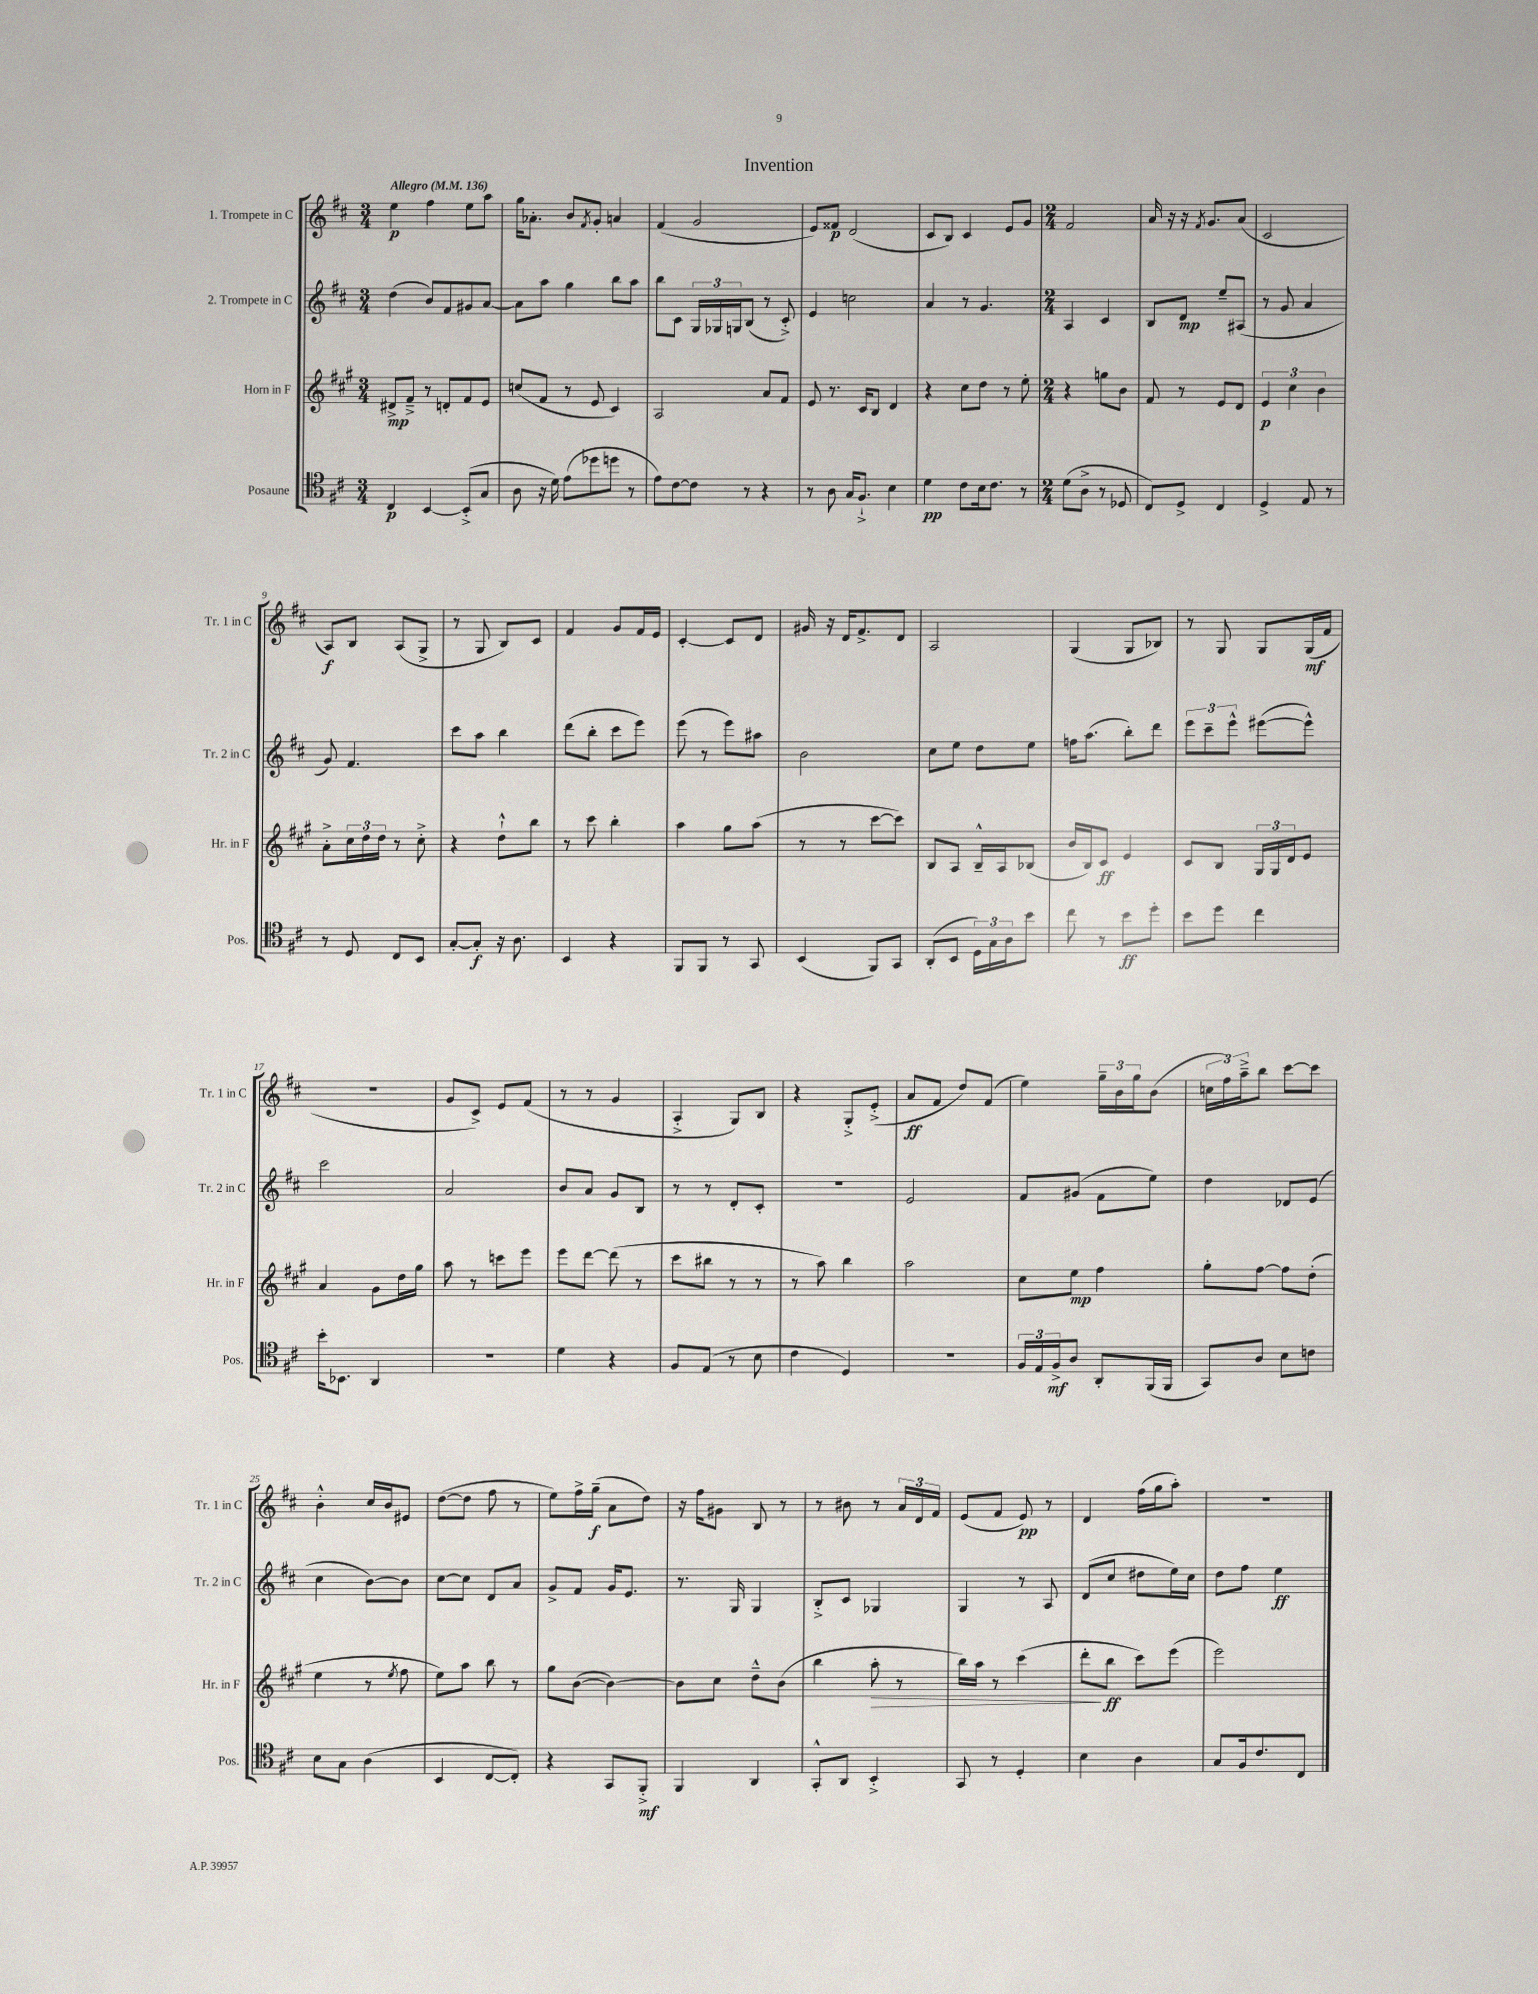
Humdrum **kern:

**kern	**dynam	**kern	**dynam	**kern	**dynam	**kern	**dynam
*part4	*part4	*part3	*part3	*part2	*part2	*part1	*part1
*staff4	*staff4	*staff3	*staff3	*staff2	*staff2	*staff1	*staff1
*I"Posaune	*	*I"Horn in F	*	*I"2. Trompete in C	*	*I"1. Trompete in C	*
*I'Pos.	*	*I'Hr. in F	*	*I'Tr. 2 in C	*	*I'Tr. 1 in C	*
*clefC4	*	*clefG2	*	*clefG2	*	*clefG2	*
*k[f#c#]	*	*k[f#c#g#]	*	*k[f#c#]	*	*k[f#c#]	*
*M3/4	*	*M3/4	*	*M3/4	*	*M3/4	*
*MM136	*	*MM136	*	*MM136	*	*MM136	*
=1	=1	=1	=1	=1	=1	=1	=1
!	!	!	!	!	!	!LO:TX:a:B:t=Allegro	!
4C#/	p	8d#X^/L	mp	(4dd\	.	4ee\	p
.	.	8f#~^/J	.	.	.	.	.
[4BB/	.	8r	.	8b/L)	.	4ff#\	.
.	.	8dn'/L	.	8f#/	.	.	.
(8BB'^/L]	.	8f#/	.	8g#X/	.	8ee\L	.
8G/J	.	8e/J	.	[8a/J	.	8aa\J	.
=2	=2	=2	=2	=2	=2	=2	=2
8A\	.	(8ccn/L	.	8a\L]	.	16gg\KL	.
.	.	.	.	.	.	8.a-X'\J	.
16r	.	8f#/J	.	8aa\J	.	.	.
16d\)	.	.	.	.	.	.	.
(8e\L	.	8r	.	4gg\	.	8b/L	.
.	.	.	.	.	.	8qf#/	.
8dd-X\	.	8e/	.	.	.	8g'/J	.
8ddn\J	.	4c#/)	.	8bb\L	.	4an/	.
8r	.	.	.	8aa\J	.	.	.
=3	=3	=3	=3	=3	=3	=3	=3
8e\L)	.	2A/	.	8bb\L	.	(4f#/	.
[8c#\	.	.	.	8c#\J	.	.	.
8c#\J]	.	.	.	24G/LL	.	2g/	.
.	.	.	.	24G-X/	.	.	.
.	.	.	.	24Gn/J	.	.	.
8r	.	.	.	(8B/J	.	.	.
4r	.	8a/L	.	8r	.	.	.
.	.	8f#/J	.	8c#'^/)	.	.	.
=4	=4	=4	=4	=4	=4	=4	=4
8r	.	8e/	.	4e/	.	8e/L)	.
8A\	.	8.r	.	.	.	8f##X/J	p
16G/KL	.	.	.	2ccn\	.	(2d/	.
8.F#`^/J	.	16c#/KL	.	.	.	.	.
.	.	8B/J	.	.	.	.	.
4B\	.	4d/	.	.	.	.	.
=5	=5	=5	=5	=5	=5	=5	=5
4d\	pp	4r	.	4a/	.	8c#/L	.
.	.	.	.	.	.	8B/J)	.
8c#\L	.	8cc#\L	.	8r	.	4c#/	.
16B\k	.	8dd\J	.	4.g/	.	.	.
8.c#\J	.	.	.	.	.	.	.
.	.	8r	.	.	.	8e/L	.
8r	.	8ee'\	.	.	.	8g/J	.
=6	=6	=6	=6	=6	=6	=6	=6
*M2/4	*	*M2/4	*	*M2/4	*	*M2/4	*
(8d\L	.	4r	.	4A/	.	2f#/	.
8A^\J	.	.	.	.	.	.	.
8r	.	8ggn\L	.	4c#/	.	.	.
8D-X/	.	8b\J	.	.	.	.	.
=7	=7	=7	=7	=7	=7	=7	=7
8C#/L)	.	8f#/	.	8B/L	.	16a/	.
.	.	.	.	.	.	16r	.
8D^/J	.	8r	.	8d/J	mp	16r	.
.	.	.	.	.	.	8qf#/	.
.	.	.	.	.	.	8.g/L	.
4C#/	.	8e/L	.	8ee~/L	.	.	.
.	.	8d/J	.	(8A#X/J	.	(8a/J	.
=8	=8	=8	=8	=8	=8	=8	=8
4D^/	.	6e/	p	8r	.	2c#/	.
.	.	.	.	8g/	.	.	.
.	.	6cc#\	.	.	.	.	.
8E/	.	.	.	4a/	.	.	.
.	.	6b\	.	.	.	.	.
8r	.	.	.	.	.	.	.
!!LO:LB:g=z
=9	=9	=9	=9	=9	=9	=9	=9
8r	.	8a'^\L	.	8g/)	.	8A/L)	f
8D/	.	24cc#\L	.	4.f#/	.	8B/J	.
.	.	24dd\	.	.	.	.	.
.	.	24dd\JJ	.	.	.	.	.
8C#/L	.	8r	.	.	.	(8A/L	.
8BB/J	.	8cc#'^\	.	.	.	8G^/J	.
=10	=10	=10	=10	=10	=10	=10	=10
[8G'/L	.	4r	.	8ccc#\L	.	8r	.
8G'/J]	f	.	.	8aa\J	.	8G/	.
16r	.	8dd`^^\L	.	4bb\	.	8B/L)	.
8.A\	.	.	.	.	.	.	.
.	.	8bb\J	.	.	.	8c#/J	.
=11	=11	=11	=11	=11	=11	=11	=11
4BB/	.	8r	.	(8ddd\L	.	4f#/	.
.	.	8ccc#\	.	8bb'\J	.	.	.
4r	.	4bb'\	.	8ccc#\L	.	8g/L	.
.	.	.	.	8eee\J)	.	16f#/L	.
.	.	.	.	.	.	16e/JJ	.
=12	=12	=12	=12	=12	=12	=12	=12
8FF#/L	.	4aa\	.	(8eee\	.	[4c#'/	.
8FF#/J	.	.	.	8r	.	.	.
8r	.	8gg#\L	.	8eee\L)	.	8c#/L]	.
8GG/	.	(8aa\J	.	8aa#X\J	.	8d/J	.
=13	=13	=13	=13	=13	=13	=13	=13
(4BB/	.	8r	.	2b\	.	16g#X/	.
.	.	.	.	.	.	16r	.
.	.	8r	.	.	.	16d/KL	.
.	.	.	.	.	.	8.f#^/	.
8FF#/L)	.	[8ccc#\L	.	.	.	.	.
8GG/J	.	8ccc#\J])	.	.	.	8d/J	.
=14	=14	=14	=14	=14	=14	=14	=14
(8AA'/L	.	8B/L	.	8cc#\L	.	2A/	.
8BB/J	.	8A/J	.	8ee\J	.	.	.
24D\LL)	.	16B~^^/LL	.	8dd\L	.	.	.
24G\	.	.	.	.	.	.	.
.	.	16A/J	.	.	.	.	.
24A\J	.	.	.	.	.	.	.
8b\J	.	(8B-X/J	.	8ee\J	.	.	.
=15	=15	=15	=15	=15	=15	=15	=15
8cc#\	.	16b/LL	.	16ffn\KL	.	(4G/	.
.	.	16B/J)	.	(8.aa\J	.	.	.
8r	.	8c#/J	ff	.	.	.	.
8b\L	ff	4e/	.	8bb'\L)	.	8G/L	.
8dd'\J	.	.	.	8ddd\J	.	8B-X/J)	.
=16	=16	=16	=16	=16	=16	=16	=16
8b\L	.	8c#/L	.	12eee\L	.	8r	.
.	.	.	.	12ccc#~\	.	.	.
8dd\J	.	8B/J	.	.	.	8G/	.
.	.	.	.	12eee^^\J	.	.	.
4cc#\	.	24G#/LL	.	([8eee#X\L	.	8G/L	.
.	.	24G#/	.	.	.	.	.
.	.	24d/J	.	.	.	.	.
.	.	8e/J	.	8eee#^^\J])	.	(16G/L	mf
.	.	.	.	.	.	16f#/JJ	.
!!LO:LB:g=z
=17	=17	=17	=17	=17	=17	=17	=17
16b'\KL	.	4a/	.	2ccc#\	.	2r	.
8.BB-X\J	.	.	.	.	.	.	.
4AA/	.	8g#\L	.	.	.	.	.
.	.	16dd\L	.	.	.	.	.
.	.	16gg#\JJ	.	.	.	.	.
=18	=18	=18	=18	=18	=18	=18	=18
2r	.	8aa\	.	2a/	.	8g/L	.
.	.	8r	.	.	.	8c#^/J)	.
.	.	8cccn\L	.	.	.	8e/L	.
.	.	8eee\J	.	.	.	(8f#/J	.
=19	=19	=19	=19	=19	=19	=19	=19
4d\	.	8eee\L	.	8b/L	.	8r	.
.	.	[8ddd\J	.	8a/J	.	8r	.
4r	.	(8ddd\]	.	8g/L	.	4g/	.
.	.	8r	.	8B/J	.	.	.
=20	=20	=20	=20	=20	=20	=20	=20
8F#/L	.	8ccc#\L	.	8r	.	4A'^/	.
(8E/J	.	8bb#X\J	.	8r	.	.	.
8r	.	8r	.	8d'/L	.	8G/L)	.
8B\	.	8r	.	8c#'/J	.	8B/J	.
=21	=21	=21	=21	=21	=21	=21	=21
4c#\	.	8r	.	2r	.	4r	.
.	.	8aa\)	.	.	.	.	.
4D/)	.	4bb\	.	.	.	8G'^/L	.
.	.	.	.	.	.	(8e'^/J	.
=22	=22	=22	=22	=22	=22	=22	=22
2r	.	2aa\	.	2e/	.	8a/L	ff
.	.	.	.	.	.	8f#/J	.
.	.	.	.	.	.	8dd/L)	.
.	.	.	.	.	.	(8f#/J	.
=23	=23	=23	=23	=23	=23	=23	=23
24F#/LL	.	8cc#\L	.	8f#/L	.	4ee\)	.
24E/	.	.	.	.	.	.	.
24F#^/J	mf	.	.	.	.	.	.
8A/J	.	8ee\J	mp	(8g#X/J	.	.	.
8AA'/L	.	4ff#\	.	8f#\L	.	24gg~\LL	.
.	.	.	.	.	.	24b\	.
.	.	.	.	.	.	24gg\J	.
(16FF#/L	.	.	.	8ee\J)	.	(8b\J	.
16FF#/JJ	.	.	.	.	.	.	.
=24	=24	=24	=24	=24	=24	=24	=24
8GG/L)	.	8gg#'\L	.	4dd\	.	24ccn\LL	.
.	.	.	.	.	.	24ff#\)	.
.	.	.	.	.	.	24aa~^\J	.
8A/J	.	[8ff#\J	.	.	.	8bb\J	.
8B\L	.	8ff#\L]	.	8d-X/L	.	[8ccc#\L	.
8cn\J	.	(8dd'\J	.	(8e/J	.	8ccc#\J]	.
!!LO:LB:g=z
=25	=25	=25	=25	=25	=25	=25	=25
8B\L	.	4ee\	.	4cc#\	.	4b'^^\	.
8G\J	.	.	.	.	.	.	.
(4A\	.	8r	.	[8b\L)	.	16cc#/LL	.
.	.	.	.	.	.	16b/J	.
.	.	8qee/	.	.	.	.	.
.	.	8ff#\	.	8b\J]	.	8e#X/J	.
=26	=26	=26	=26	=26	=26	=26	=26
4BB/	.	8ee\L)	.	[8cc#\L	.	([8dd\L	.
.	.	8aa\J	.	8cc#\J]	.	8dd\J]	.
[8C#/L	.	8bb\	.	8d/L	.	8ff#\	.
8C#'/J])	.	8r	.	8a/J	.	8r	.
=27	=27	=27	=27	=27	=27	=27	=27
4r	.	8gg#\L	.	8g^/L	.	8ee\L)	.
.	.	([8b\J	.	8f#/J	.	16ff#^\L	.
.	.	.	.	.	.	(16gg~\JJ	f
8GG/L	.	4b\_)	.	16g/KL	.	8a\L	.
.	.	.	.	8.e/J	.	.	.
8FF#'^/J	mf	.	.	.	.	8dd\J)	.
=28	=28	=28	=28	=28	=28	=28	=28
4FF#/	.	8b\L]	.	8.r	.	16r	.
.	.	.	.	.	.	16ff#\KL	.
.	.	8cc#\J	.	.	.	8g#X\J	.
.	.	.	.	16G/	.	.	.
4AA/	.	8dd~^^\L	.	4G/	.	8B/	.
.	.	(8b\J	.	.	.	8r	.
=29	=29	=29	=29	=29	=29	=29	=29
8GG'^^/L	.	4bb\	.	8B'^/L	.	8r	.
8AA/J	.	.	.	8c#/J	.	8b#X\	.
!	!	!	!LO:HP:b	!	!	!	!
4BB'^/	.	8aa'\	>	4G-X/	.	8r	.
.	.	8r	.	.	.	24a/LL	.
.	.	.	.	.	.	24d/	.
.	.	.	.	.	.	24f#/JJ	.
=30	=30	=30	=30	=30	=30	=30	=30
8GG/	.	16bb\LL)	.	4G/	.	(8e/L	.
.	.	16aa\JJ	.	.	.	.	.
8r	.	8r	.	.	.	8f#/J	.
4D'/	.	(4ccc#\	.	8r	.	8e/)	pp
.	.	.	.	8A/	.	8r	.
=31	=31	=31	=31	=31	=31	=31	=31
4B\	.	8ddd'\L	.	(8d/L	.	4d/	.
.	.	8bb\J	] ff	8cc#/J	.	.	.
4A\	.	8ccc#\L)	.	8dd#X\L	.	(16ff#\LL	.
.	.	.	.	.	.	16gg\J	.
.	.	(8eee\J	.	16ee\L)	.	8aa'\J)	.
.	.	.	.	16cc#\JJ	.	.	.
=32	=32	=32	=32	=32	=32	=32	=32
8G/L	.	2eee\)	.	8dd\L	.	2r	.
16F#/k	.	.	.	8ff#\J	.	.	.
8.c#/	.	.	.	.	.	.	.
.	.	.	.	4ee\	ff	.	.
8C#/J	.	.	.	.	.	.	.
==	==	==	==	==	==	==	==
*-	*-	*-	*-	*-	*-	*-	*-
